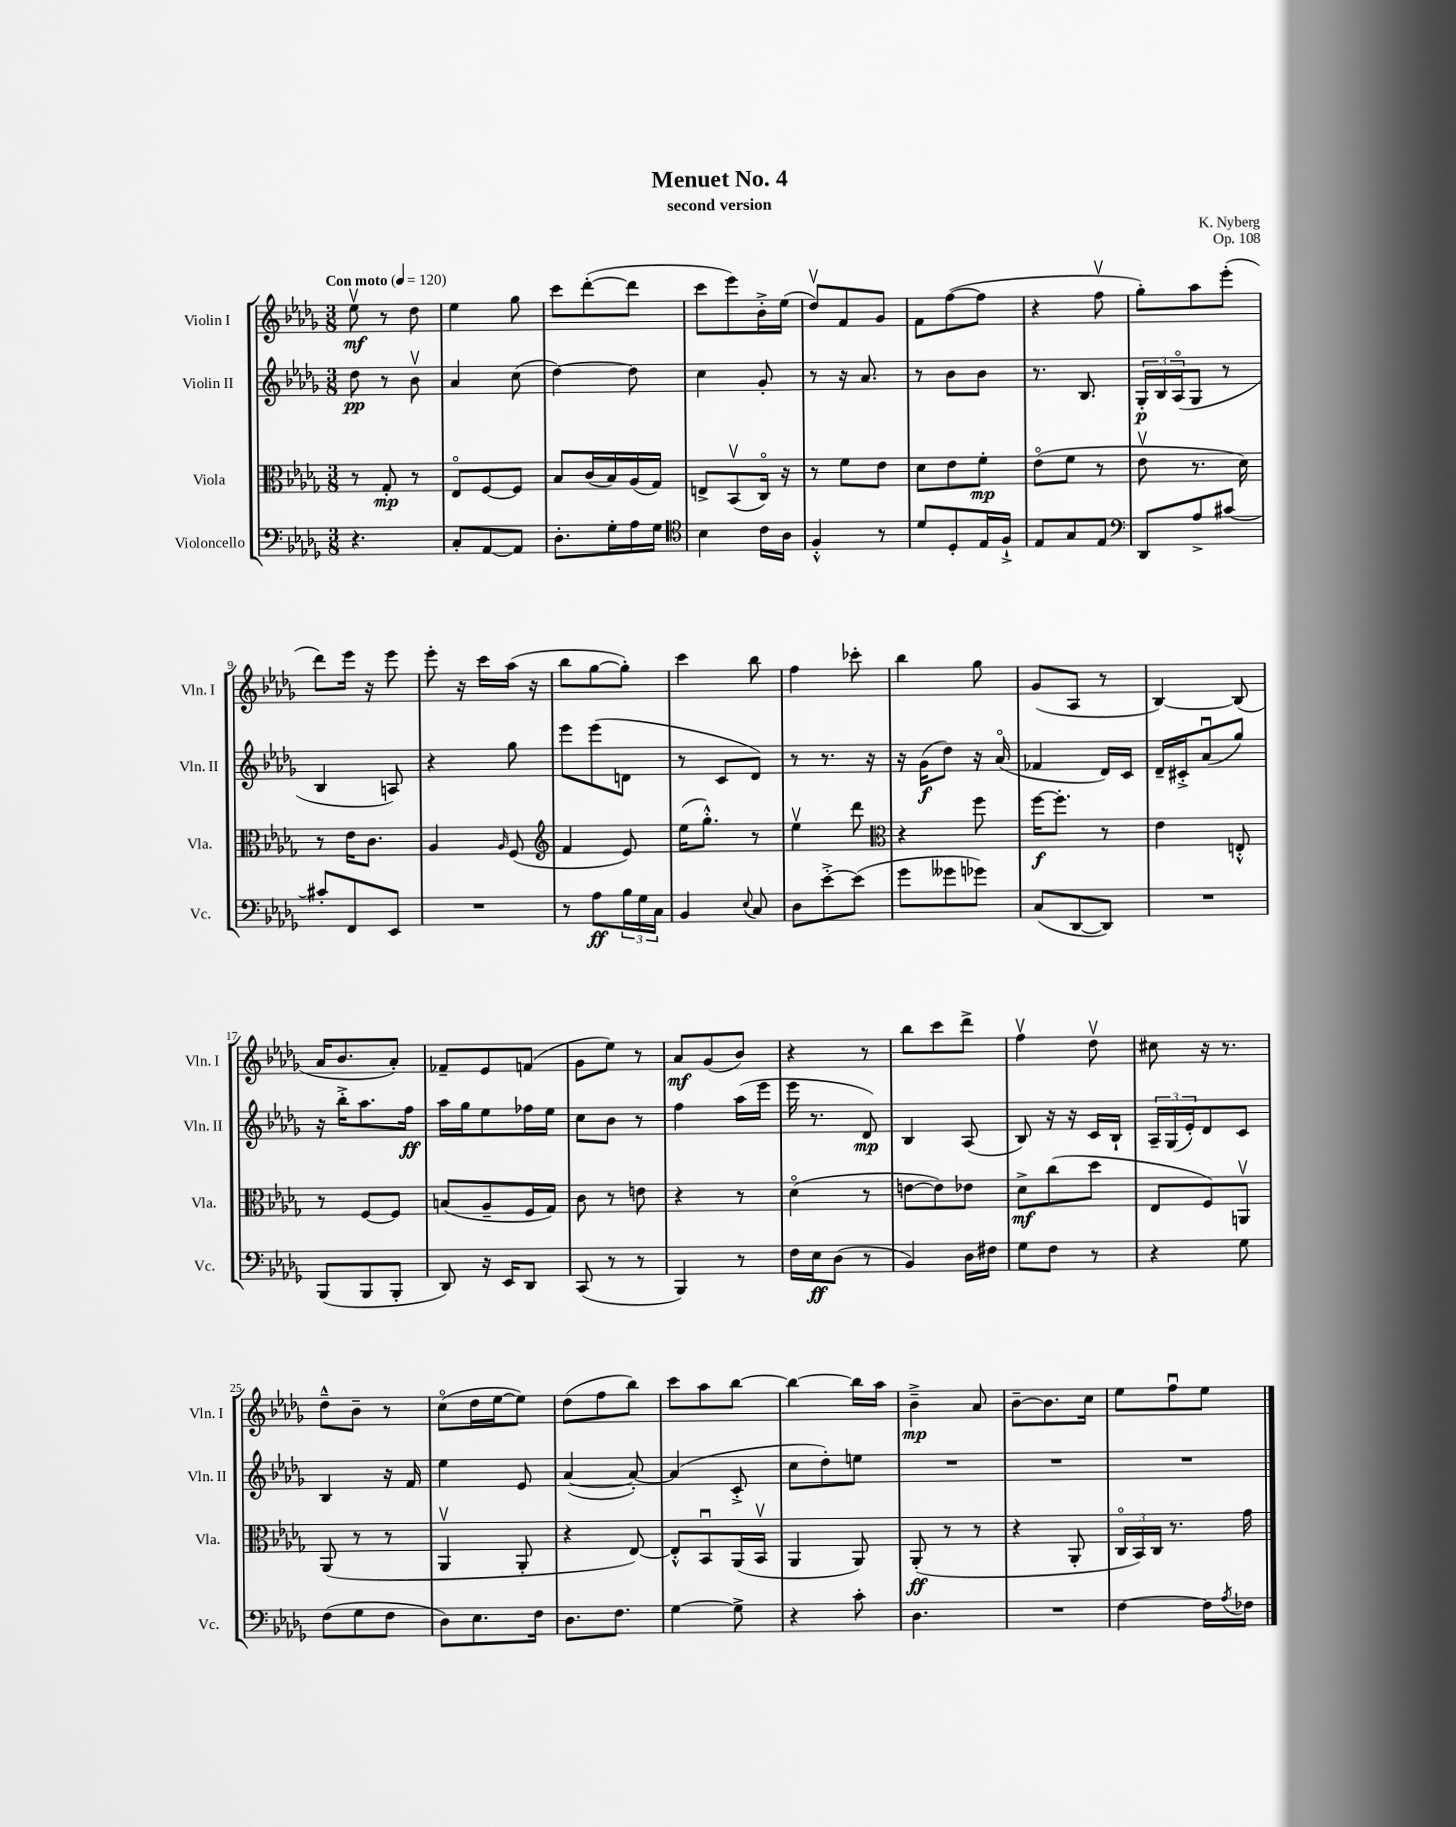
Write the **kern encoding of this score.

**kern	**kern	**kern	**kern
*staff4	*staff3	*staff2	*staff1
*clefF4	*clefC3	*clefG2	*clefG2
*k[b-e-a-d-g-]	*k[b-e-a-d-g-]	*k[b-e-a-d-g-]	*k[b-e-a-d-g-]
*M3/8	*M3/8	*M3/8	*M3/8
*MM120	*MM120	*MM120	*MM120
4.r	8r	8dd-\	8ee-v\
.	8G-'/	8r	8r
.	8r	8b-v\	8dd-\
=	=	=	=
8C'/L	8E-o/L	4a-/	4ee-\
[8AA-/	[8F/	.	.
8AA-/]J	8F/]J	(8cc\	8gg-\
=	=	=	=
8.D-'\L	8B-/L	[4dd-\)	8ccc\L
.	(16c/L	.	([8ddd-'\
16G-'\L	16B-/)	.	.
16A-\	(16A-/	8dd-\]	8ddd-\]J
16G-\JJ	16G-/JJ)	.	.
=	=	=	=
*clefC4	*	*	*
4B-\	8E^/L	4cc\	8ccc\L
.	(8BB-v/	.	8eee-\)
16c\LL	16Co/Jk)	8g-'/	16b-'^\L
16A-\JJ	16r	.	(16ee-\JJ
=	=	=	=
4F'^^/	8r	8r	8dd-v/L)
.	8f\L	16r	8f/
.	.	8.a-/	.
8r	8e-\J	.	8g-/J
=	=	=	=
8d-/L	8d-\L	8r	8f\L
8D-'/	8e-\	8b-\L	([8ff\
16E-/L	8f'\J	8b-\J	8ff\]J
16F`^/JJ	.	.	.
=	=	=	=
8E-/L	(8e-o\L	8.r	4r
8G-/	8f\J	.	.
.	.	8.B-/	.
8E-/J	8r	.	8ffv\
=	=	=	=
*clefF4	*	*	*
8DD-/L	8e-v\	24G-'/LL	8gg-'\L)
.	.	24B-/	.
.	.	(24A-o/J	.
8A-^/	8.r	8G-/J	8aa-\
[8c#/J	.	8r	(8eee-'\J
.	16d-\)	.	.
=	=	=	=
8c#'/]L	8r	4B-/	8ddd-\L)
8FF/	16e-\LK	.	16eee-\Jk
.	8.c\J	.	16r
8EE-/J	.	8A/)	8eee-\
=	=	=	=
4.r	4A-/	4r	8eee-'\
.	.	.	16r
.	.	.	16ccc\LL
.	16qqA-/	.	.
.	(8F/	8gg-\	(16aa-\JJ
.	.	.	16r
=	=	=	=
*	*clefG2	*	*
8r	4f/	8eee-\L	8bb-\L
8A-\L	.	(8eee-\	[8gg-\
24B-\L	8e-/)	8d\J	8gg-'\]J)
24G-\	.	.	.
24C\JJ	.	.	.
=	=	=	=
4BB-/	(16ee-\LK	8r	4ccc\
.	8.gg-'^^\J)	.	.
.	.	8c/L	.
8qqE-/	.	.	.
8C/	8r	8d-/J)	8bb-\
=	=	=	=
8D-\L	4ee-v\	8r	4ff\
[8e-'^\	.	8.r	.
(8e-\]J	8ddd-\	.	8ccc-'\
.	.	16r	.
=	=	=	=
*	*clefC3	*	*
8g-\L	4r	16r	4bb-\
.	.	(16g-\LK	.
8g--\	.	8dd-\J)	.
8g-\J)	8ff\	16r	8gg-\
.	.	(16a-o/	.
=	=	=	=
(8C/L	[16ff\LK	4f-/	(8g-/L
.	8.ff'\]J	.	.
[8DD-/	.	.	8A-/J
8DD-/]J)	8r	16d-/LL)	8r
.	.	16c/JJ	.
=	=	=	=
4.r	4e-\	16d-~/LL	[4B-/)
.	.	16c#'^/J	.
.	.	(8a-u/	.
.	8E'^^/	8gg-/J)	(8B-/]
=	=	=	=
(8BBB-/L	8r	16r	16a-/LK
.	.	16bb-'^\LK	8.b-/
8BBB-/	[8F/L	8.aa-\	.
8BBB-'/J	8F/]J	.	8a-'/J)
.	.	16ff\Jk	.
=	=	=	=
8DD-/)	(8B/L	16aa-\LL	8f-~/L
.	.	16gg-\J	.
16r	8A-~/	8ee-\	8e-/
16EE-/LK	.	.	.
8DD-/J	16F/L	16ff-\L	(8f/J
.	16G-/JJ)	16ee-\JJ	.
=	=	=	=
(8CC/	8c\	8cc\L	8g-\L
8r	8r	8b-\J	8ee-\J)
8r	8e\	8r	8r
=	=	=	=
4BBB-/)	4r	4ff\	8a-/L
.	.	.	(8g-/
8r	8r	(16aa-\LL	8b-/J)
.	.	16eee-\JJ	.
=	=	=	=
16F\LL	(4d-o\	16eee-\	4r
16E-\J	.	8.r	.
(8D-\J	.	.	.
8r	8r	8d-/)	8r
=	=	=	=
4BB-/)	[8e\L	4B-/	8bb-\L
.	8e\])	.	8ccc\
16D-\LL	8e-\J	(8A-/	8ddd-^\J
16F#\JJ	.	.	.
=	=	=	=
8G-\L	8d-^\L	8B-/)	4ffv\
8F\J	(8cc\	16r	.
.	.	16r	.
8r	8dd-\J	16c/LL	8dd-v\
.	.	16B-`/JJ	.
=	=	=	=
4r	8E-/L	24A-~/LL	8cc#\
.	.	(24G-/	.
.	.	24e-'/J)	.
.	8F/)	8d-/	16r
.	.	.	8.r
8G-\	8AAv/J	8c/J	.
=	=	=	=
(8F\L	(8AA-/	4B-/	8dd-~^^\L
8G-\	8r	.	8b-~\J
8F\J	8r	16r	8r
.	.	16f/	.
=	=	=	=
8D-\L)	4AA-v/	4ee-\	(8cco\L
8.E-\	.	.	16dd-\L
.	.	.	[16ee-\J
.	8AA-'/	8e-/	8ee-\]J)
16F\Jk	.	.	.
=	=	=	=
8.D-\L	4r	([4a-/	(8dd-\L
.	.	.	8ff\
8.F\J	.	.	.
.	[8E-/)	8a-'/_)	8bb-\J)
=	=	=	=
[4G-\	8E-'^^/]L	(4a-/]	8ccc\L
.	8BB-u/	.	8aa-\
8G-^\]	(16AA-/L	8c'^/	[8bb-\J
.	16BB-v/JJ	.	.
=	=	=	=
4r	4AA-/	8cc\L	4bb-\_
.	.	8dd-'\)	.
8c'\	8AA-/)	8ee\J	16bb-\]LL
.	.	.	16aa-\JJ
=	=	=	=
4.D-\	(8AA-'/	4.r	4b-~^\
.	8r	.	.
.	8r	.	8a-/
=	=	=	=
4.r	4r	4.r	[8b-~\L
.	.	.	8.b-\]
.	8AA-'/	.	.
.	.	.	16cc\Jk
=	=	=	=
[4F\	24Co/LL	4.r	8ee-\L
.	24BB-/)	.	.
.	24C/JJ	.	.
.	8.r	.	8ffu\
16F\]LL	.	.	8ee-\J
8qA-/	.	.	.
16F-\JJ	16g-\	.	.
==	==	==	==
*-	*-	*-	*-
